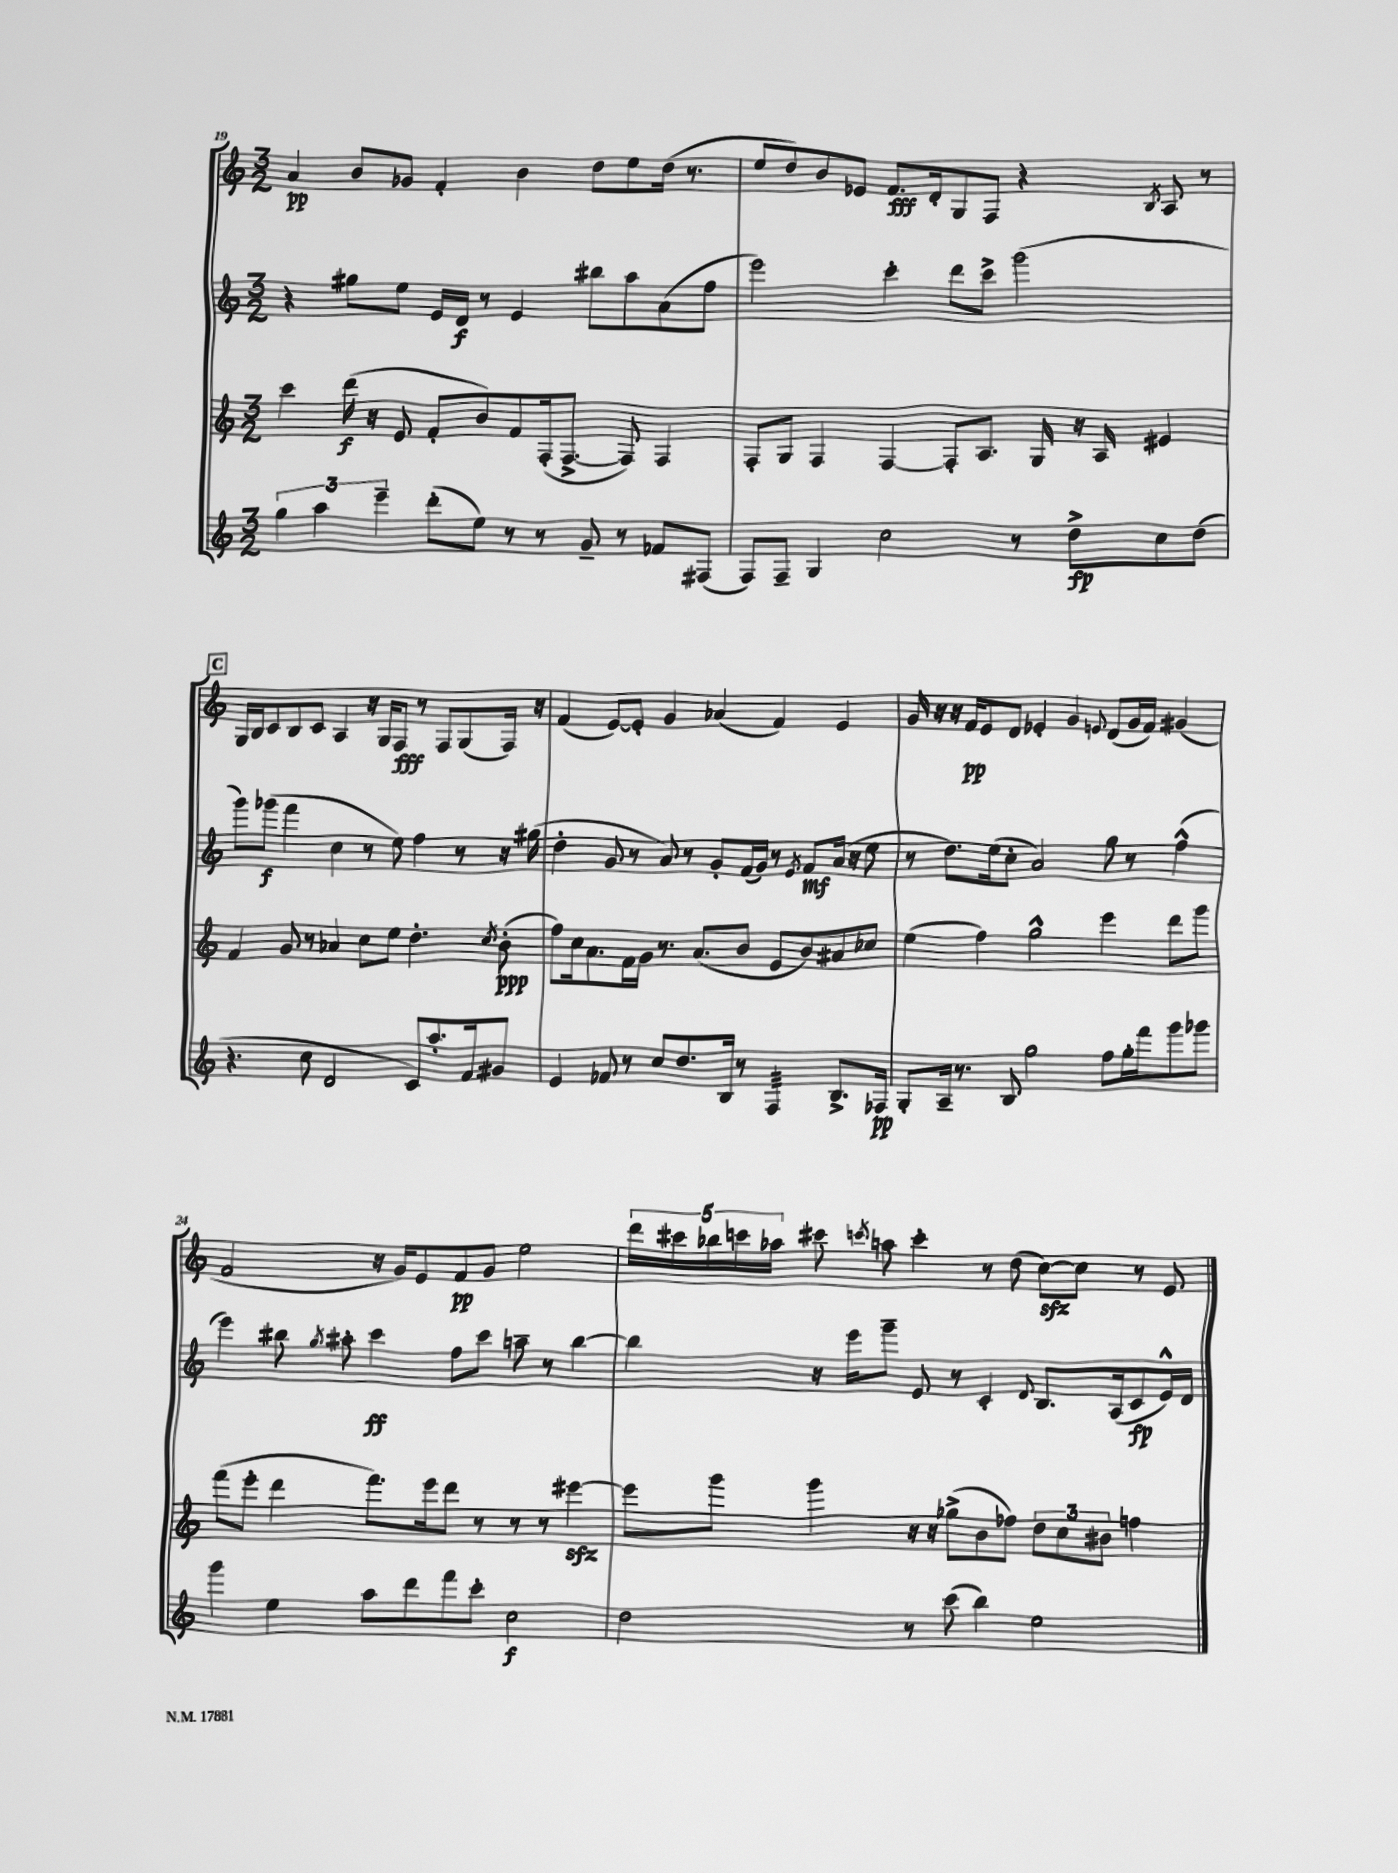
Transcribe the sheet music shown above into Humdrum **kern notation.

**kern	**kern	**kern	**kern
*staff4	*staff3	*staff2	*staff1
*clefG2	*clefG2	*clefG2	*clefG2
*k[]	*k[]	*k[]	*k[]
*M3/2	*M3/2	*M3/2	*M3/2
6gg\	4ccc\	4r	4a/
6aa\	.	.	.
.	(16ddd\	8gg#\L	8b/L
.	16r	.	.
6eee~\	.	.	.
.	8e/	8ee\J	8g-/J
(8ddd'\L	8f'/L	16e/LL	4f'/
.	.	16d/JJ	.
8ee\J)	8b/)	8r	.
8r	8f/	4e/	4b\
8r	(16F'/k	.	.
.	[8.F^/J	.	.
8g~/	.	8bb#\L	8dd\L
8r	8F/])	8aa\	8ee\
8f-/L	4F/	(8a\	(16dd\Jk
.	.	.	8.r
(8F#/J	.	8ff\J	.
=	=	=	=
8F/L)	8F'/L	2eee\)	8ee/L
8F~/J	8G/J	.	8dd/)
4G/	4F/	.	8b/
.	.	.	8e-/J
2cc\	[4F/	4ccc'\	8.f/L
.	.	.	16d'/k
.	8F'/]L	8ddd\L	8G/
.	8.A/J	8ccc^\J	8F/J
8r	.	(2ggg\	4r
.	16G/	.	.
8dd^\L	16r	.	.
.	16A/	.	.
.	.	.	8qB/
8cc\	4e#/	.	8A/
(8dd\J	.	.	8r
=	=	=	=
4.r	4f/	8ggg\L)	16G/LL
.	.	.	16B/J
.	.	(8ggg-\J	8c/
.	8g/	4fff\	8B/
8cc\	8r	.	8c/J
2d/	4a-/	4cc\	4A/
.	8cc\L	8r	16r
.	.	.	16G/LK
.	8ee\J	8ee\)	8F/J
8c/L)	4.dd'\	4ff\	8r
8.aa'/	.	.	8F/L
.	.	8r	(8G/
16f/k	.	.	.
.	8qcc/	.	.
8g#/J	(8b'\	16r	16F/Jk)
.	.	(16gg#\	16r
=	=	=	=
4e/	8ff\L)	4dd'\	(4f/
.	16cc\k	.	.
.	8.a\	.	.
8f-/	.	8g/	[8e/L)
8r	16f\L	8r	8e'/]J
.	16g\JJ	.	.
8cc/L	8.r	8a/)	4g/
8.dd/	.	8r	.
.	(8.a/L	.	.
.	.	8g'/L	(4a-/
16B/Jk	.	.	.
8r	8b/J	(16f/L	.
.	.	16g/JJ)	.
4F/	8e/L	8r	4f/)
.	.	8qe/	.
.	8b/)	8f/L	.
8.B^/L	8a#/	(16a/Jk	4e/
.	.	16r	.
.	8cc-/J	8ee\	.
16F-/Jk	.	.	.
=	=	=	=
8G'/L	(4ee\	8r	16g/
.	.	.	16r
16A~/Jk	.	8.dd\L)	16r
8.r	.	.	16f/LK
.	4ff\)	.	8e/
.	.	(16ee\k	.
8B/	.	8cc'\J	8d/J
2gg\	2gg^^\	2a/)	4e-'/
.	.	.	4g/
.	.	.	8qqe/
8ff\L	4eee\	8gg\	(8d/L
16gg'\L	.	8r	16g/L
16fff\J	.	.	16f/JJ)
8ggg\	8ddd\L	(4ff^^\	(4g#/
8ggg-\J	8ggg\J	.	.
=	=	=	=
4ggg\	(8fff\L	4eee\)	2f/
.	8eee'\J	.	.
4ee\	4ddd\	8bb#\	.
.	.	8qgg/	.
.	.	8aa#'\	.
8aa\L	8.fff\L)	4ccc\	16r
.	.	.	16g/LK)
8ddd\	.	.	8e/
.	16eee\k	.	.
8fff\	8ddd\J	8ff\L	8f/
8ccc'\J	8r	8ccc\J	8g/J
2cc\	8r	8aa~\	2ee\
.	8r	8r	.
.	[4eee#\	[4bb#\	.
=	=	=	=
2dd\	8eee#\]L	4bb#\]	20ddd\LL
.	.	.	20ccc#\
.	.	.	20bb-\
.	8ggg\J	.	.
.	.	.	20ccc\
.	.	.	20aa-\JJ
.	4ggg\	16r	8ccc#\
.	.	16eee\LK	.
.	.	.	8qccc/
.	.	8ggg~\J	8aa\
8r	16r	8e/	4ccc'\
.	16r	.	.
(8ccc\	(8gg-^\L	8r	.
4bb\)	8b\	4c'/	8r
.	8ff-\J)	.	(8dd\
.	.	8qqd/	.
2ee\	12dd\L	8.B/L	[8cc\L)
.	12cc\	.	.
.	.	.	8cc\]J
.	12b#\J	.	.
.	.	(16A/k	.
.	4ff\	8c/	8r
.	.	16e^^/L)	8e/
.	.	16d/JJ	.
==	==	==	==
*-	*-	*-	*-
